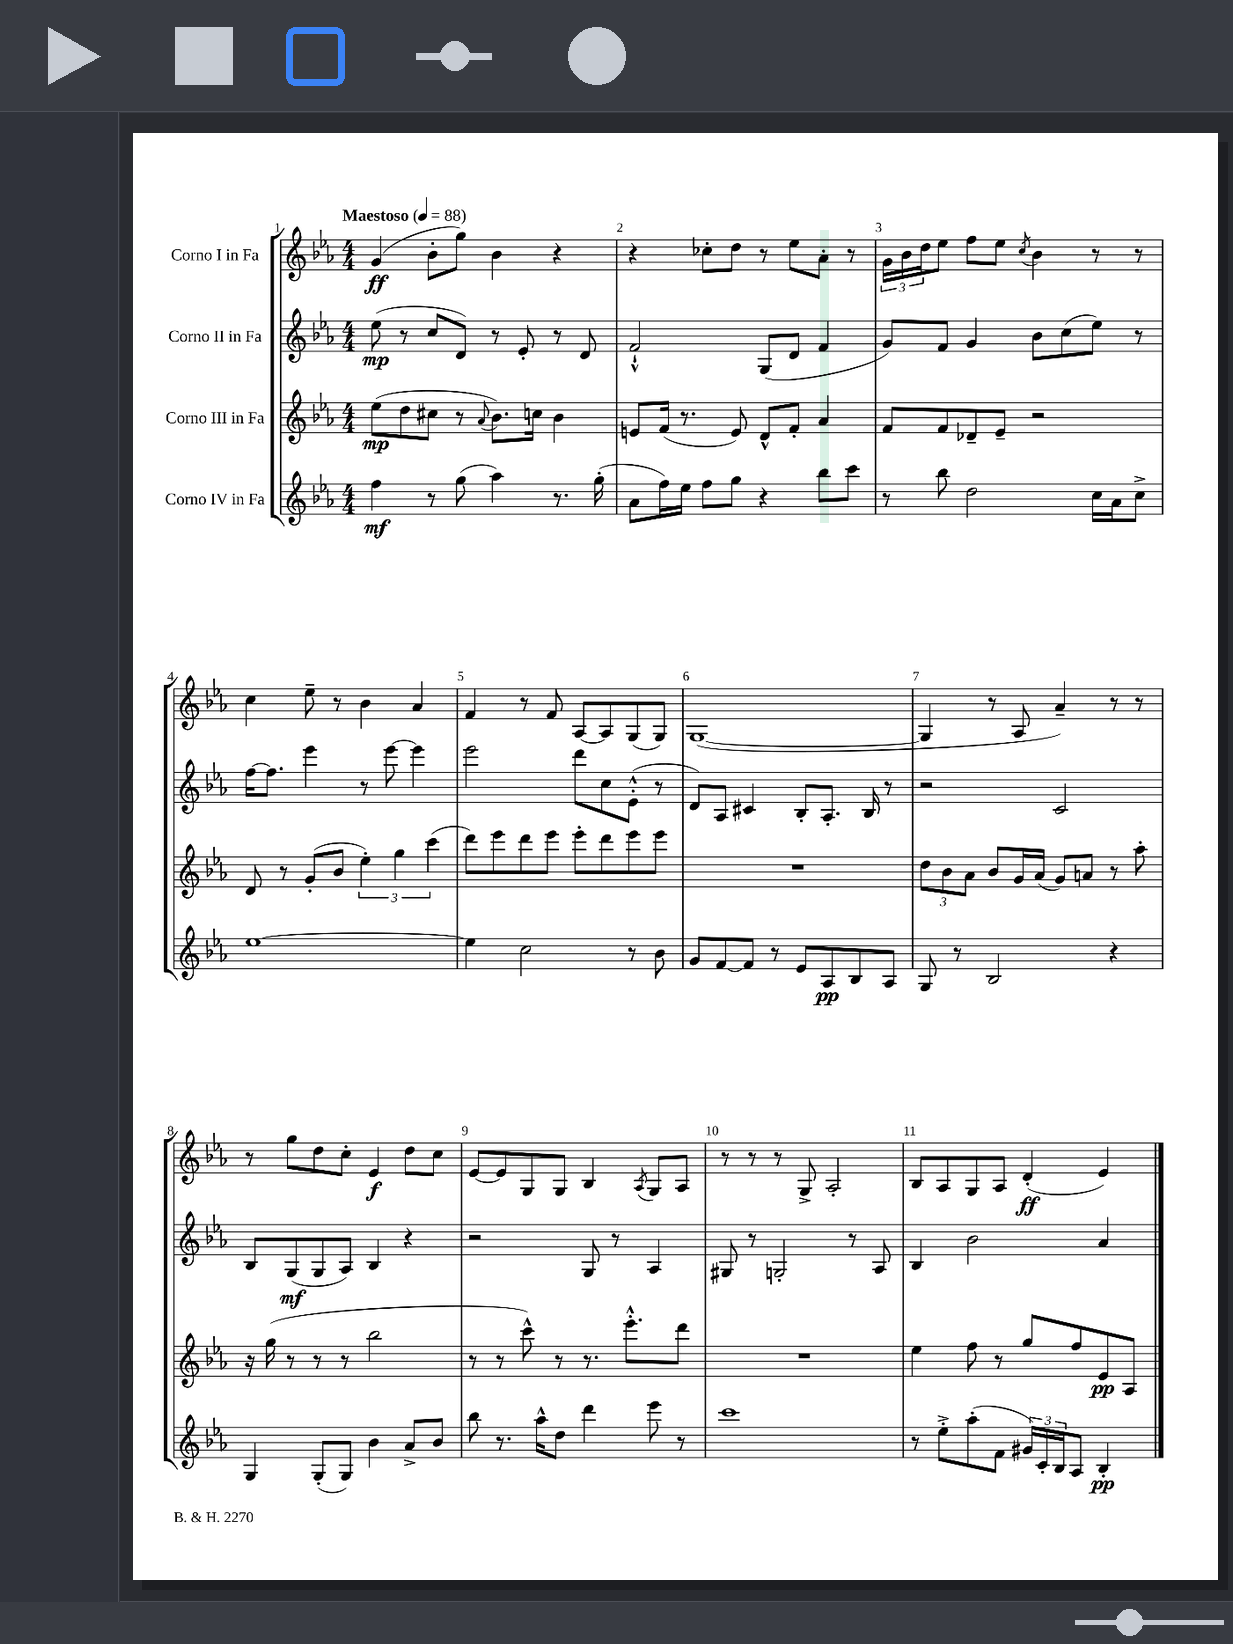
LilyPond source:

<<
\new StaffGroup <<
\new Staff = "s0" \with { instrumentName = "Corno I in Fa" } {
    \clef treble \key ees \major \numericTimeSignature \time 4/4 \tempo "Maestoso" 4 = 88
    g'4\ff( bes'8-. g''8) bes'4 r4 |
    r4 ces''8-. d''8 r8 ees''8 aes'8-. r8 |
    \tuplet 3/2 { g'16 bes'16 d''16 } ees''8 f''8 ees''8 \acciaccatura { c''8 } bes'4 r8 r8 |
    c''4 ees''8-- r8 bes'4 aes'4 |
    f'4 r8 f'8 aes8~ aes8 g8( g8) |
    g1~( |
    g4 r8 aes8 aes'4--) r8 r8 |
    r8 g''8 d''8 c''8-. ees'4\f d''8 c''8 |
    ees'8~ ees'8 g8 g8 bes4 \acciaccatura { aes8 } g8 aes8 |
    r8 r8 r8 g8-> aes2-. |
    bes8 aes8 g8 aes8 d'4-.\ff( ees'4) \bar "|." |
}
\new Staff = "s1" \with { instrumentName = "Corno II in Fa" } {
    \clef treble \key ees \major \numericTimeSignature \time 4/4
    ees''8\mp( r8 c''8 d'8) r8 ees'8-. r8 d'8 |
    f'2-!-^ g8( d'8 f'4 |
    g'8) f'8 g'4 bes'8 c''8( ees''8) r8 |
    f''16~ f''8. ees'''4 r8 ees'''8~ ees'''4 |
    ees'''2 d'''8 c''8 ees'8-.-^( r8 |
    d'8) aes8 cis'4 bes8-. aes8.-. bes16 r8 |
    r2 c'2 |
    bes8 g8\mf( g8 aes8) bes4 r4 |
    r2 g8 r8 aes4 |
    gis8 r8 g2-. r8 aes8 |
    bes4 bes'2 aes'4 \bar "|." |
}
\new Staff = "s2" \with { instrumentName = "Corno III in Fa" } {
    \clef treble \key ees \major \numericTimeSignature \time 4/4
    ees''8\mp( d''8 cis''8 r8 \appoggiatura { aes'8 } bes'8.) c''16 bes'4 |
    e'8 f'16( r8. e'8) d'8-^ f'8-. aes'4 |
    f'8 f'8 des'8-- ees'8-- r2 |
    d'8 r8 g'8-.( bes'8 \tuplet 3/2 { ees''4-.) g''4 c'''4( } |
    d'''8) ees'''8 d'''8 ees'''8 ees'''8-. d'''8 ees'''8 ees'''8 |
    R1 |
    \tuplet 3/2 { d''8 bes'8 aes'8 } bes'8 g'16 aes'16( g'8) a'8 r8 aes''8-. |
    r16 g''16( r8 r8 r8 bes''2 |
    r8 r8 c'''8-^) r8 r8. ees'''8.-.-^ d'''8 |
    R1 |
    ees''4 f''8 r8 g''8 f''8 ees'8\pp aes8 \bar "|." |
}
\new Staff = "s3" \with { instrumentName = "Corno IV in Fa" } {
    \clef treble \key ees \major \numericTimeSignature \time 4/4
    f''4\mf r8 g''8( aes''4) r8. g''16-.( |
    aes'8 f''16) ees''16 f''8 g''8 r4 bes''8 c'''8 |
    r8 bes''8 d''2 c''16 aes'16 c''8-> |
    ees''1~ |
    ees''4 c''2 r8 bes'8 |
    g'8 f'8~ f'8 r8 ees'8 aes8\pp bes8 aes8 |
    g8 r8 bes2 r4 |
    g4 g8-.( g8) bes'4 aes'8-> bes'8 |
    bes''8 r8. aes''16-^ d''8 d'''4 ees'''8 r8 |
    c'''1 |
    r8 ees''8-.-> aes''8-.( f'8 \tuplet 3/2 { gis'16) c'16-. bes16 } aes8 bes4-.\pp \bar "|." |
}
>>
>>
\layout { \context { \Score \override BarNumber.break-visibility = ##(#f #t #t) barNumberVisibility = #all-bar-numbers-visible } }
